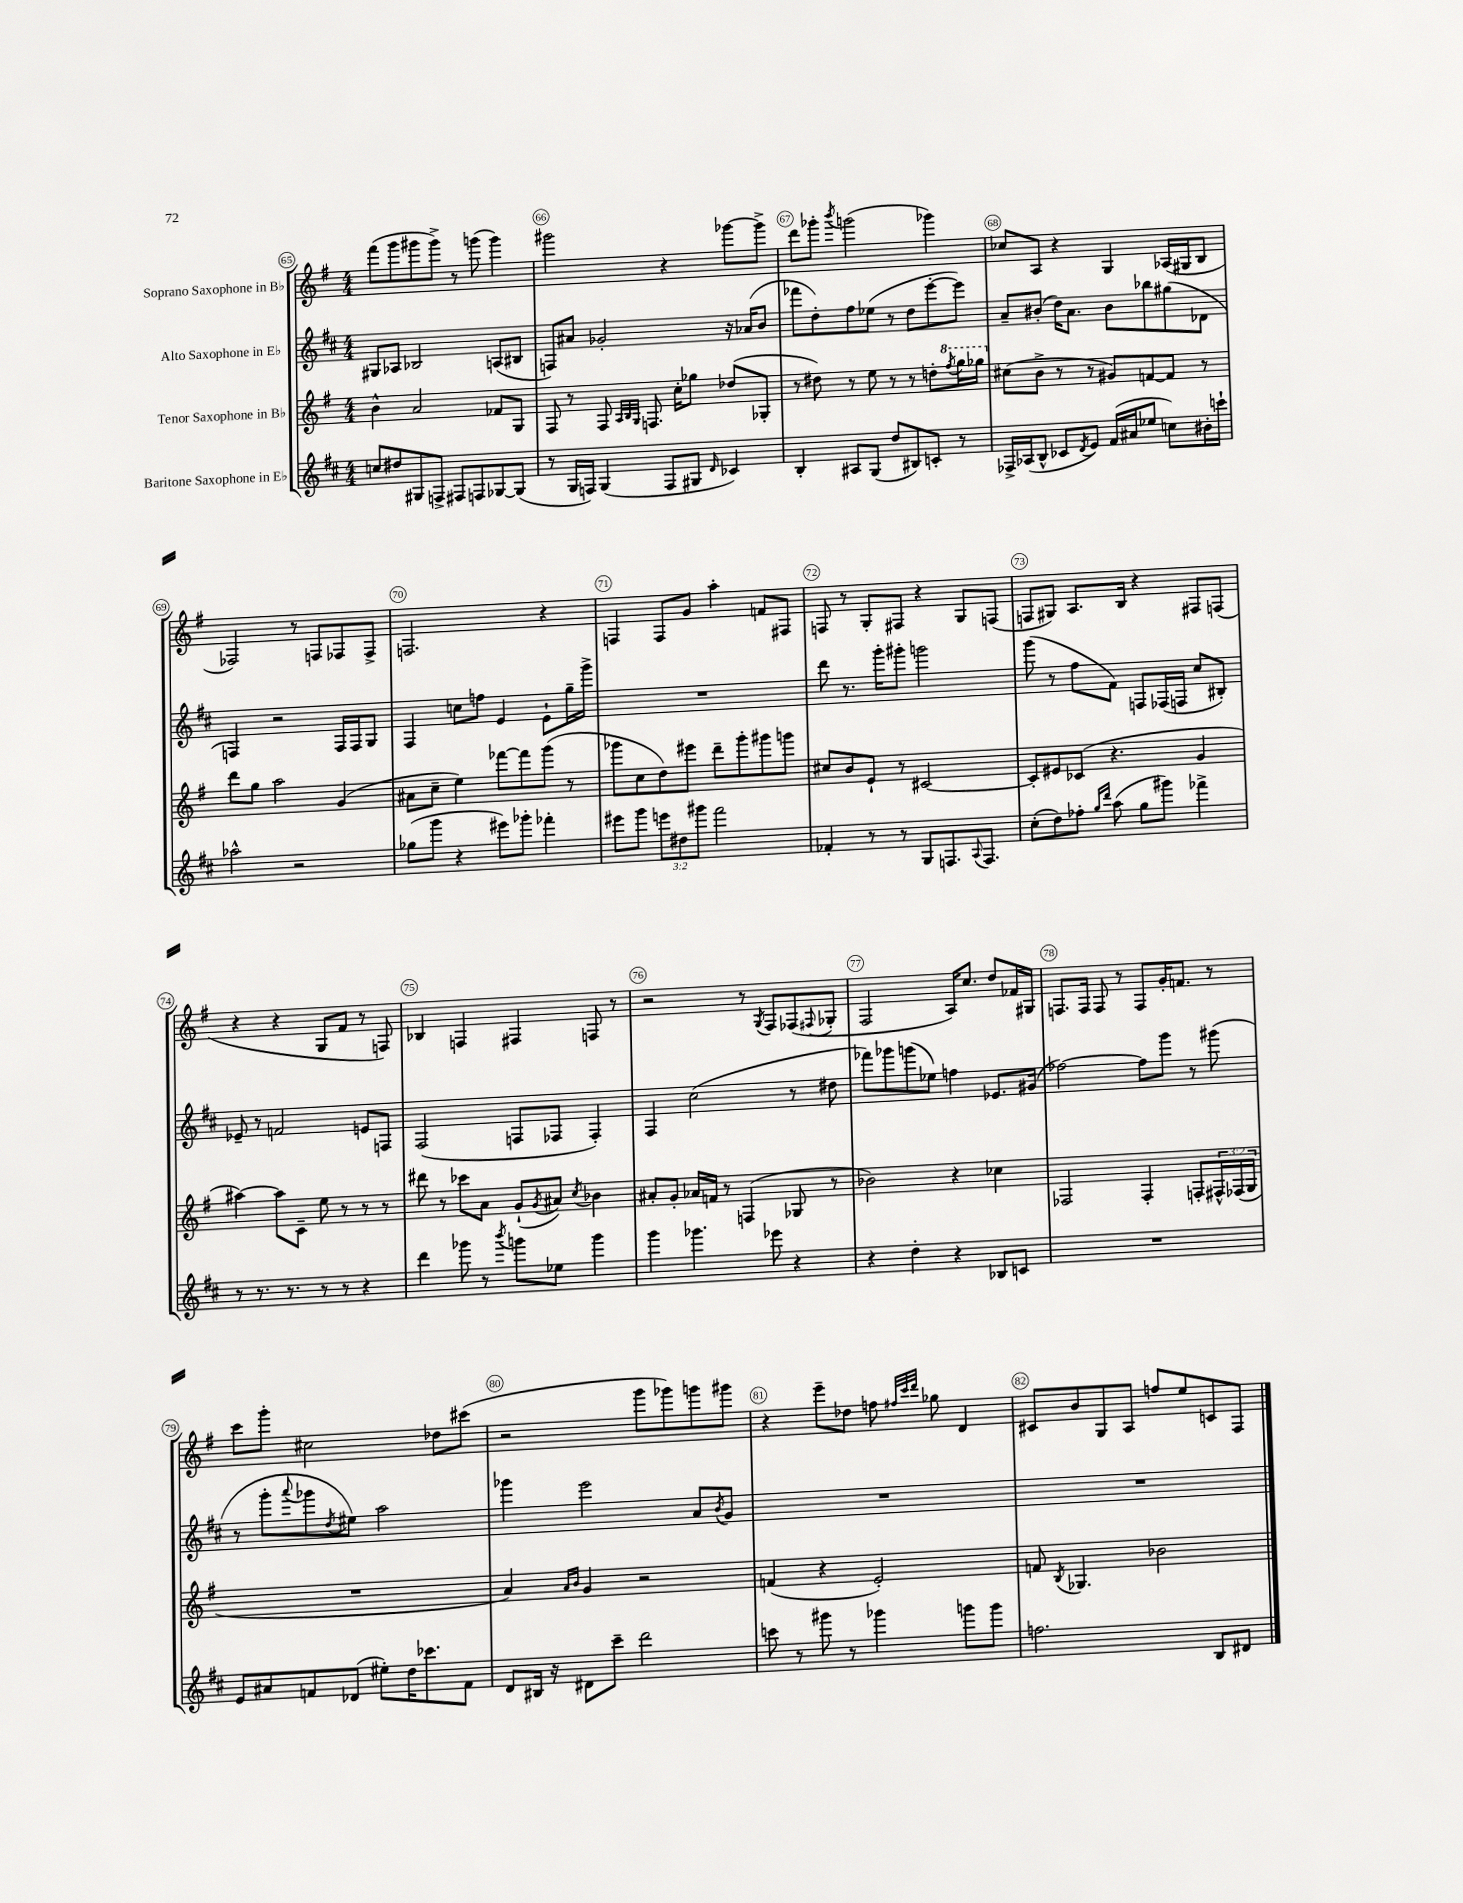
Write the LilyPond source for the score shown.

<<
\new StaffGroup <<
\new Staff = "s0" \with { instrumentName = "Soprano Saxophone in Bb" } {
    \clef treble \key g \major \numericTimeSignature \time 4/4
    fis'''8( g'''8 gis'''8 gis'''8->) r8 g'''8( g'''4) |
    gis'''2 r4 ges'''8~ ges'''8-> |
    d'''8 ges'''8-. \acciaccatura { b'''8 } g'''2( ges'''4) |
    ces''8 a8 r4 g4 aes16( gis16 b8 |
    fes2) r8 f8 fes8 fes8-> |
    f2. r4 |
    f4 f8 g'8 a''4-. f'8 fis8 |
    f8 r8 g8-. fis8 r4 g8 f8( |
    f8 gis8) a8. b16 r4 fis8 f8( |
    r4 r4 g8 fis'8 r8 f8) |
    bes4 f4 fis4 f8 r8 |
    r2 r8 \acciaccatura { g8 } fis8 fes8( \appoggiatura { fis8 } ges8-. |
    fis2 a16) c''8. d''8 fes'16 gis16 |
    f8. f16 f8 r8 f8 g'16-. f'8. r8 |
    c'''8 g'''8-. cis''2 des''8 cis'''8( |
    r2 g'''8 ges'''8) g'''8 gis'''8 |
    r4 e'''8-- des''8 f''8 \grace { fis''32 c'''32 d'''32 } ges''8 d'4 |
    cis'8 b'8 g8 a8 f''8 e''8 c'8 fis8 \bar "|." |
}
\new Staff = "s1" \with { instrumentName = "Alto Saxophone in Eb" } {
    \clef treble \key d \major \numericTimeSignature \time 4/4
    gis8 aes8 bes2 a8( bis8 |
    f8) ais'8 ges'2-. r16 aes'16( b'8 |
    fes'''8 d''8-.) fis''8 ees''8( r8 d''8 e'''8~-. e'''8) |
    a'8-- bis'8-.( d''16) a'8. bis'8 bes''8 gis''8( des'8 |
    f4) r2 f16 f16 g8 |
    fis4 c''8 f''8 e'4 e'8-! g''16-- g'''16-> |
    R1 |
    d'''8 r8. g'''16-. gis'''8-. g'''2 |
    g'''8( r8 fis''8 fis'8) f8 fes16( f16 cis''8 bis8-.) |
    ees'8-- r8 f'2 e'8 f8 |
    fis2( f8 fes8 fes4-.) |
    fis4 cis''2( r8 dis''8 |
    fes'''8) ges'''8 g'''8( ees''8) f''4 ees'8. gis'16( |
    fes''2~) fes''8 g'''8 r8 gis'''8( |
    r8 g'''8-. \appoggiatura { a'''8 } ges'''8 \acciaccatura { d''8 } eis''8) a''2 |
    ges'''4 e'''2 a'8 \acciaccatura { b'8 } g'8 |
    R1 |
    R1 \bar "|." |
}
\new Staff = "s2" \with { instrumentName = "Tenor Saxophone in Bb" } {
    \clef treble \key g \major \numericTimeSignature \time 4/4 \override Staff.TupletNumber.text = #tuplet-number::calc-fraction-text
    b'4-^ a'2 fes'8 g8 |
    fis8 r8 fis8 \grace { a32 b32 g32 } f8. c''16-. ges''8 des''8( ges8-. |
    r8 dis''8) r8 e''8 r8 r8 d''8-. \ottava #1 \acciaccatura { fis'''8 } g'''16 ges'''16 \ottava #0 |
    cis''8( b'8-> r8 r8 gis'8) f'8~ f'8 r8 |
    d'''8 g''8 a''2 g'4( |
    ais'8 c''8-- e''4) fes'''8~ fes'''8 g'''8( r8 |
    ges'''8 c''8 d''8) eis'''8 d'''8-- ges'''8-. gis'''8 g'''8 |
    cis''8 b'8 e'8-! r8 cis'2~ |
    cis'8-. eis'8 ces'8( r4. g'4 |
    ais''4~) ais''8 c'8-- e''8 r8 r8 r8 |
    dis'''8 r8 ces'''8 a'8 g'8-!( \acciaccatura { g'8 } ais'8) \acciaccatura { c''8 } bes'4 |
    ais'8-. g'8-. aes'16 f'16 r8 f4( ges8 r8 |
    bes'2) r4 ces''4 |
    fes2 fes4-. f8-. \tuplet 3/2 { fis16-^ fes16( g16 } |
    R1 |
    a'4) \grace { a'16 b'16 } g'4 r2 |
    f'4( r4 e'2-.) |
    f'8 \acciaccatura { b8 } ges4. bes'2 \bar "|." |
}
\new Staff = "s3" \with { instrumentName = "Baritone Saxophone in Eb" } {
    \clef treble \key d \major \numericTimeSignature \time 4/4 \override Staff.TupletNumber.text = #tuplet-number::calc-fraction-text
    c''8 dis''8 gis8 f8-> fis8 f8 ges8~ ges8( |
    r8 g16 f16) g4( f8 gis8 \grace { d'16 } ces'4) |
    b4-. ais8 g8( d''8 bis8) c'8-. r8 |
    fes16-> aes16( b8-^ ces'8 \acciaccatura { d'8 } e'8) fis'16( ais'16 ees''8 c''8) bis'16-. c'''16-! |
    aes''2-^ r2 |
    ges''8( g'''8 r4 eis'''8) ges'''8-. fes'''4-. |
    eis'''8 g'''8 \tuplet 3/2 { e'''8 dis''8 gis'''8 } fis'''2 |
    fes'4-. r8 r8 g8 f8. \appoggiatura { a8 } f8. |
    cis''8-.( d''8) fes''8-. \grace { g''16 d'''16 } a''8( g''8 gis'''8) fes'''4-> |
    r8 r8. r8. r8 r8 r4 |
    d'''4 ges'''8 r8 \acciaccatura { b'''8 } g'''8 ees''8 g'''4 |
    g'''4 ges'''4. ees'''8 r4 |
    r4 d''4-. r4 bes8 c'8 |
    R1 |
    e'8 ais'8 f'8 des'8( eis''8-.) d''16 ces'''8. f'8 |
    d'8 bis16 r16 dis'8 cis'''8-- d'''2 |
    c'''8 r8 gis'''8 r8 ges'''4 g'''8 g'''8 |
    f''2. b8 dis'8 \bar "|." |
}
>>
>>
\layout { \context { \Score currentBarNumber = #65 \override BarNumber.break-visibility = ##(#f #t #t) barNumberVisibility = #all-bar-numbers-visible \override BarNumber.stencil = #(make-stencil-circler 0.1 0.3 ly:text-interface::print) } }
